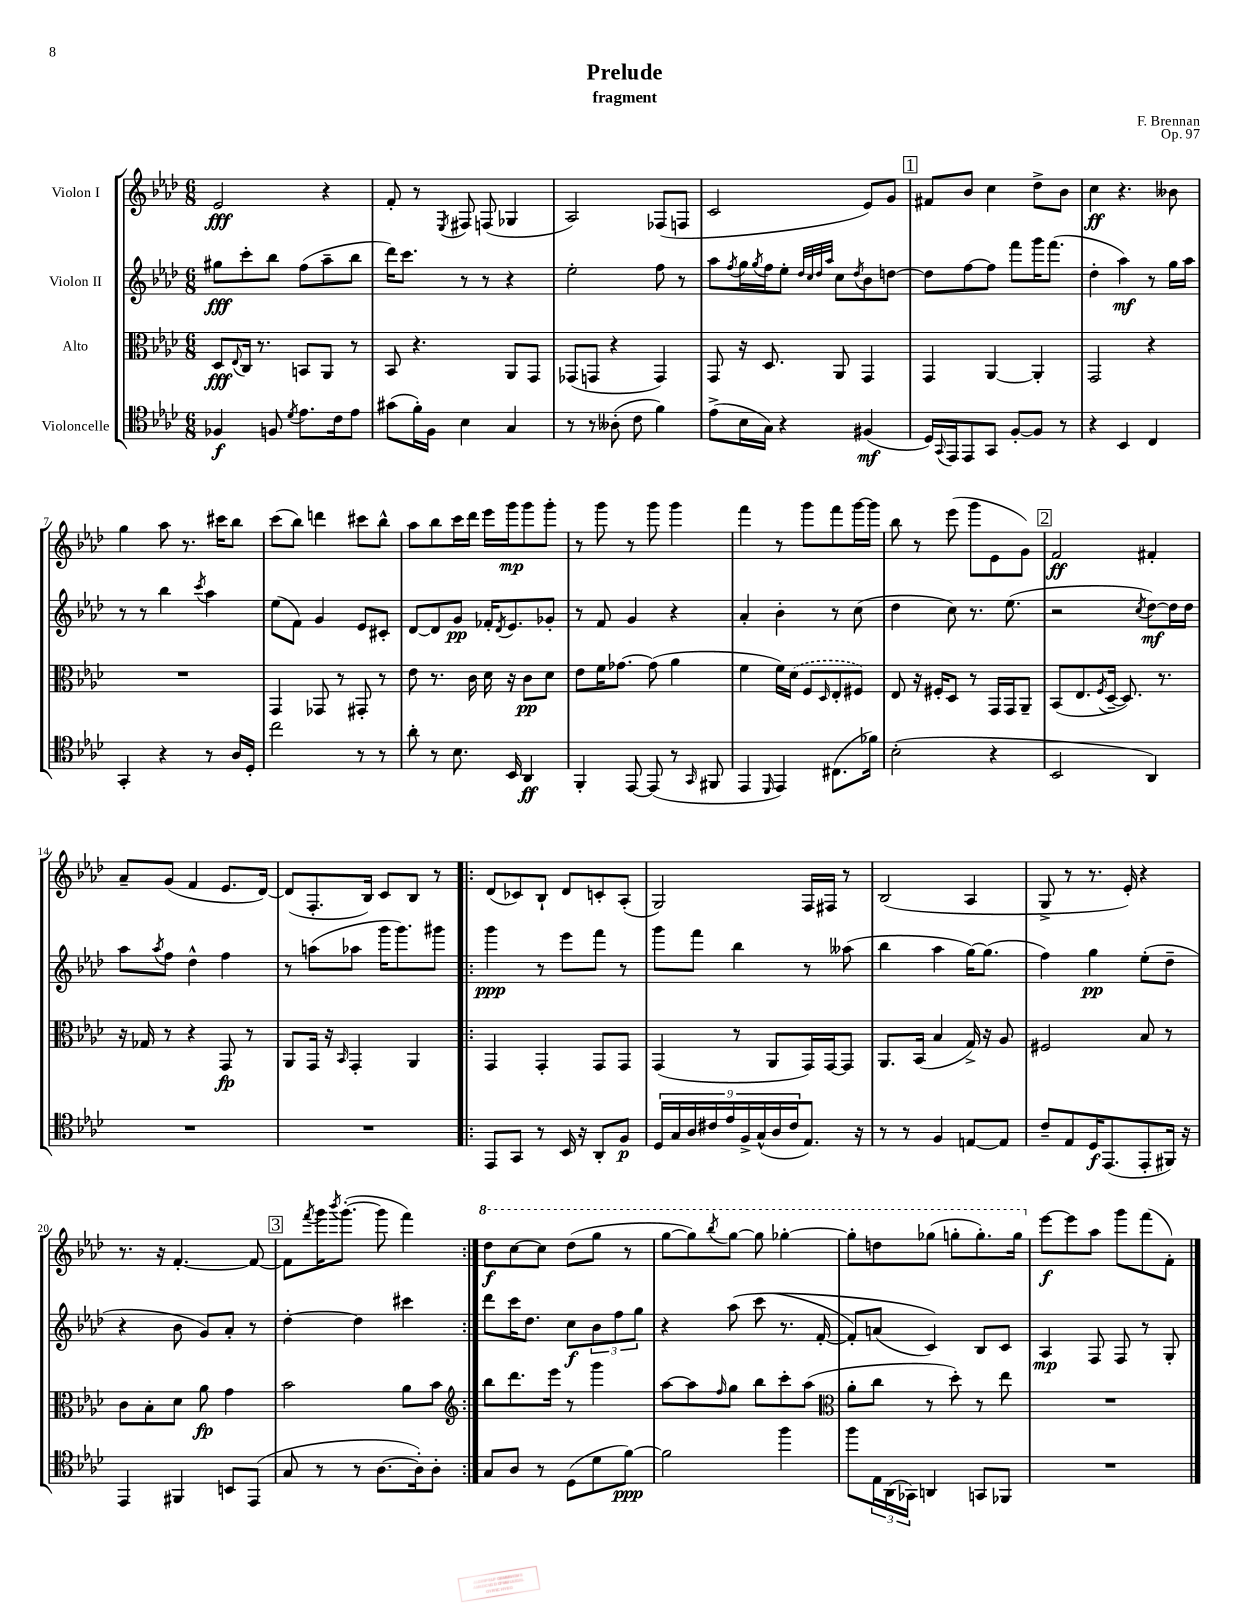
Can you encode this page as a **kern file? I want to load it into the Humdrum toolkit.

**kern	**kern	**kern	**kern
*staff4	*staff3	*staff2	*staff1
*clefC4	*clefC3	*clefG2	*clefG2
*k[b-e-a-d-]	*k[b-e-a-d-]	*k[b-e-a-d-]	*k[b-e-a-d-]
*M6/8	*M6/8	*M6/8	*M6/8
4F-/	8D-/L	8gg#\L	2e-/
.	8qqE-/	.	.
.	16C/Jk	8ccc'\	.
.	8.r	.	.
8F/	.	8bb-\J	.
8qd-/	.	.	.
8.e-\L	8BB/L	(8ff\L	.
.	8AA-/J	8aa-~\	4r
16c\k	.	.	.
8e-\J	8r	8bb-\J	.
=	=	=	=
(8g#\L	8BB-/	16ddd-\LK)	8f'/
.	.	8.ccc\J	.
16f'\L)	4.r	.	8r
16F\JJ	.	.	.
.	.	.	8qE-/
4B-\	.	8r	8F#/
.	.	8r	(8F/
4G/	8AA-/L	4r	4G-/
.	8GG/J	.	.
=	=	=	=
8r	(8GG-/L	2ee-'\	2A-/)
8r	8GG/J	.	.
(8A--'\	4r	.	.
8c\	.	.	.
4f\)	4GG/)	8ff\	(8F-/L
.	.	8r	8F/J
=	=	=	=
(8e-^\L	8GG/	8aa-\L	2c/
.	.	8qff/	.
16B-\L	16r	16gg\L	.
.	.	8qgg/	.
16G\JJ)	8.D-/	16ff\J	.
4r	.	8ee-'\J	.
.	.	32qqdd-/LLL	.
.	.	32qqcc/	.
.	.	32qqdd-/	.
.	.	32qqaa-/JJJ	.
.	8AA-/	8cc\L	.
.	.	8qdd-/	.
(4F#/	4GG/	8b-\	8e-/L)
.	.	[8dd\J	8g/J
=	=	=	=
16D-/LL)	4GG/	8dd\]L	8f#/L
8qqGG/	.	.	.
16EE-/J	.	.	.
8EE-/	.	[8ff\	8b-/J
8GG/J	[4AA-/	8ff\]J	4cc\
[8F'/L	.	8fff\L	.
8F/]J	4AA-'/]	16ggg\K	8dd-^\L
.	.	(8.fff\J	.
8r	.	.	8b-\J
=	=	=	=
4r	2GG/	4dd-'\	4cc\
4BB-/	.	4aa-\)	4.r
4C/	4r	8r	.
.	.	16gg\LL	8b--\
.	.	16aa-\JJ	.
=	=	=	=
4GG'/	2.r	8r	4gg\
.	.	8r	.
4r	.	4bb-\	8aa-\
.	.	.	8.r
.	.	8qccc/	.
8r	.	4aa-\	.
.	.	.	16ccc#\LK
16A-/LL	.	.	8bb-\J
16D-'/JJ	.	.	.
=	=	=	=
2cc\	4GG/	(8ee-\L	(8ccc\L
.	.	8f\J)	8bb-\J)
.	8GG-/	4g/	4ddd\
.	8r	.	.
8r	8GG#'/	8e-/L	8ccc#\L
8r	8r	8c#'/J	8bb-^^\J
=	=	=	=
8a-'\	8e-\	[8d-/L	8aa-\L
8r	8.r	8d-/]	8bb-\
8.B-\	.	8g/J	16ccc\L
.	16c\	.	16ddd-\JJ
.	16d-\	16f-'/LK	16eee-\LL
.	.	8qd-/	.
16BB-/	16r	8.e-/	16ggg\J
4AA-/	8c\L	.	8ggg\
.	8d-\J	8g-'/J	8ggg'\J
=	=	=	=
4FF'/	8e-\L	8r	8r
.	16f\K	8f/	8ggg\
.	[8.g-\J	.	.
[8EE-/	.	4g/	8r
(8EE-/]	(8g-\]	.	8ggg\
8r	4a-\	4r	4ggg\
16qqGG/	.	.	.
8FF#/	.	.	.
=	=	=	=
4EE-/	4f\	4a-'/	4fff\
16qqDD-/	.	.	.
4EE-/)	16f\LL)	4b-'\	8r
.	(16d-\JJ	.	.
.	8F/L	.	8ggg\L
.	16qqD-/	.	.
(8.C#\L	8E-'/	8r	8fff\
.	8F#/J)	(8cc\	[16ggg\L
16f-\Jk)	.	.	16ggg\]JJ
=	=	=	=
(2B-'\	8E-/	4dd-\	8bb-\
.	16r	.	8r
.	16F#'/LK	.	.
.	8D-/J	8cc\)	(8eee-\
.	8r	8.r	8ggg\L
4r	16GG/LL	.	8e-\
.	16GG/J	(8.ee-\	.
.	8AA-~/J	.	8g\J)
=	=	=	=
2BB-/	(8BB-/L	2r	2f/
.	8.E-/	.	.
.	8qF/	.	.
.	[16D-~/Jk	.	.
.	8.D-/])	.	.
.	.	8qcc/	.
4AA-/)	.	[8dd-\L)	4f#'/
.	8.r	.	.
.	.	16dd-\]L	.
.	.	16dd-\JJ	.
=	=	=	=
2.r	16r	8aa-\L	8a-~/L
.	16G-/	.	.
.	.	8qaa-/	.
.	8r	8ff\J	(8g/J
.	4r	4dd-^^\	4f/
.	8GG/	4ff\	8.e-/L
.	8r	.	.
.	.	.	[16d-/Jk)
=	=	=	=
2.r	8AA-/L	8r	(8d-/]L
.	16GG/Jk	(8aa\L	8.F'/
.	16r	.	.
.	16qqBB-/	.	.
.	4GG'/	8aa-\J	.
.	.	.	16B-/Jk)
.	.	16ggg\LK	8c/L
.	.	8.ggg\)	.
.	4AA-/	.	8B-/J
.	.	8ggg#\J	8r
=!|:	=!|:	=!|:	=!|:
8EE-/L	4GG/	4ggg\	(8d-/L
8GG/J	.	.	8c-/)
8r	4GG'/	8r	8B-`/J
16BB-/	.	8eee-\L	8d-/L
16r	.	.	.
8AA-'/L	8GG/L	8fff\J	8c'/
8F/J	8GG/J	8r	(8A-'/J
=	=	=	=
18D-/LL	(4GG/	8ggg\L	2G/)
18G/	.	.	.
18A-/	.	.	.
.	.	8fff\J	.
18c#/	.	.	.
18e-/	.	.	.
.	8r	4bb-\	.
18F^/	.	.	.
(18G^^/	.	.	.
.	8AA-/L	.	.
18A-/	.	.	.
18c#/J	.	.	.
8.E-/J)	16GG/L)	8r	16F/LL
.	[16GG/J	.	16F#/JJ
.	8GG/]J	(8aa--\	8r
16r	.	.	.
=	=	=	=
8r	8.AA-/L	4bb-\	(2B-/
8r	.	.	.
.	(16BB-/Jk	.	.
4F/	4B-/	4aa-\	.
[8E/L	16G^/)	[16gg\LK)	4A-/
.	16r	(8.gg\]J	.
8E/]J	8A-/	.	.
=	=	=	=
8c~/L	2F#/	4ff\)	8G^/
8E-/	.	.	8r
16D-/K	.	4gg\	8.r
(8.EE-/	.	.	.
.	.	.	16e-'/)
8EE-'/	8B-/	(8ee-'\L	4r
16FF#/Jk)	8r	8dd-~\J	.
16r	.	.	.
=	=	=	=
4EE-/	8c\L	4r	8.r
.	8B-'\	.	.
.	.	.	16r
4FF#/	8d-\J	8b-\	[4.f'/
.	8a-\	8g/L)	.
8BB/L	4g\	8a-'/J	.
(8EE-/J	.	8r	8f/_
=	=	=	=
8G/	2b-\	[4dd-'\	8f\]L
.	.	.	8qfff/
8r	.	.	16ggg\K
.	.	.	8qbbb-/
.	.	.	([8.ggg'\J
8r	.	4dd-\]	.
[8.A-\L	.	.	8ggg\]
.	8a-\L	4ccc#\	4fff\)
16A-'\]k)	.	.	.
8A-'\J	8b-\J	.	.
=:|!	=:|!	=:|!	=:|!
*	*clefG2	*	*
8G/L	8bb-\L	8ddd-\L	8ddd-\L
8A-/J	8.ddd-\	16ccc\K	[8ccc\
.	.	8.dd-\J	.
8r	.	.	8ccc\]J
.	16eee-\Jk	.	.
(8D-\L	8r	8cc\L	(8ddd-\L
8d-\	4ggg\	12b-\	8ggg\J
.	.	12ff\	.
[8f\J)	.	.	8r
.	.	12gg\J	.
=	=	=	=
2f\]	[8aa-\L	4r	[8ggg\L
.	8aa-\]	.	8ggg\])
.	16qqff/	.	8qbbb-/
.	8gg\J	&(8aa-\	[8ggg\J
.	8bb-\L	(8ccc\	8ggg\]
4ff\	8ccc'\	8.r	[4ggg-'\
.	(8aa-\J	.	.
.	.	[16f'/	.
=	=	=	=
*	*clefC3	*	*
8ff\L	8a-'\L	8f'/]L)	8ggg-'\]L
24E-\L	8cc\J	(8a/J	8ddd\
(24AA-\	.	.	.
24GG-\JJ)	.	.	.
4AA/	8r	4c/)&)	(8ggg-\J
.	8dd-'\)	.	8ggg'\L
8GG/L	8r	8B-/L	8.ggg'\)
8FF-/J	8ee-\	8c/J	.
.	.	.	16ggg\Jk
=	=	=	=
2.r	2.r	4A-/	[8eee-\L
.	.	.	8eee-\]
.	.	8F/	8aa-\J
.	.	8F/	8ggg\L
.	.	8r	(8fff\
.	.	8G'/	8f'\J)
==	==	==	==
*-	*-	*-	*-
